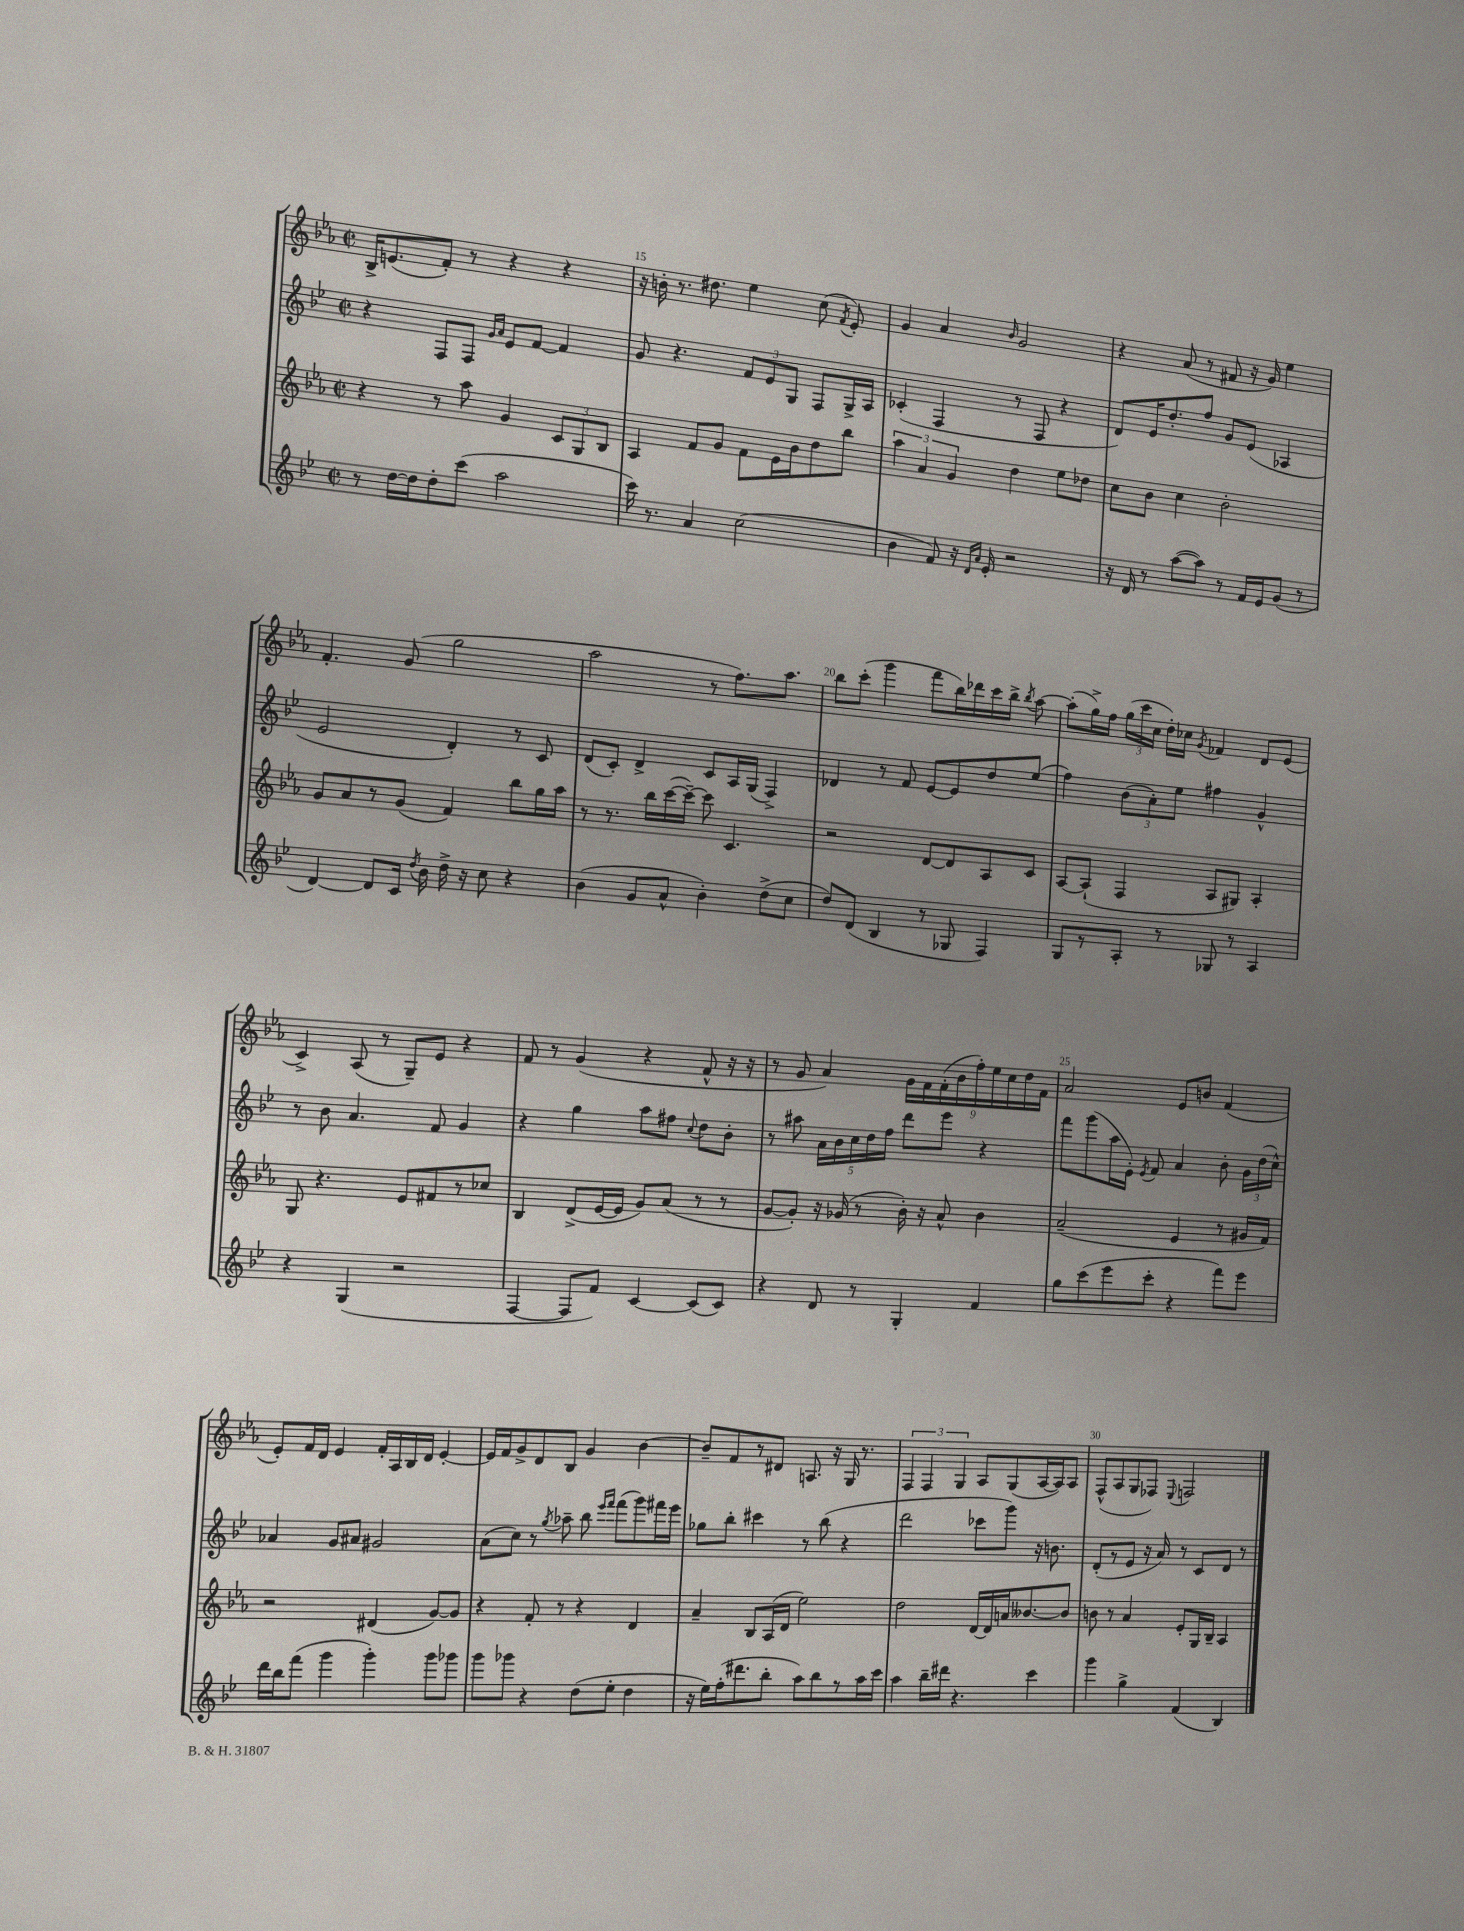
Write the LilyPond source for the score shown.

<<
\new StaffGroup <<
\new Staff = "s0" {
    \clef treble \key ees \major \defaultTimeSignature \time 2/2
    \autoBeamOff bes16[-> e'8.( f'8]-.) r8 r4 r4 |
    r16 b'16-. r8. dis''8. ees''4 c''8( \acciaccatura { f'8 } ees'8-.) |
    g'4 aes'4 \grace { bes'16 } g'2 |
    r4 aes'8( r8 fis'8 r16 g'16) ees''4 |
    f'4.-. g'8( g''2 |
    aes''2 r8 f''8.[) aes''8.] |
    bes''8[ c'''8]-.( g'''4 f'''8[ bes''16) des'''16 c'''16 bes''16]-> \acciaccatura { bes''8 } aes''8~ |
    aes''8[-.( g''16->) f''16] \tuplet 3/2 { g''16[( c'''16 c''16] } d''16[-.) ces''16] \acciaccatura { g'8 } fes'4 d'8[ ees'8]( |
    c'4->) aes8( r8 g8[--) ees'8] r4 |
    f'8 r8 g'4( r4 f'8-^ r16 r16 |
    r8 g'8 aes'4) \tuplet 9/8 { g'16[ f'16 f'16-.( bes'16 f''16-.) ees''16 c''16 d''16 f'16] } |
    aes'2 ees'8[ b'8] f'4( |
    ees'8[-.) f'16 d'16] ees'4 f'16[-. aes16 bes16 d'16] ees'4~-. |
    ees'16[ f'16 g'8-> d'8 bes8] g'4 bes'4~ |
    bes'8[-- f'8 r8 dis'8] a8. r16 g16 r8. |
    \tuplet 3/2 { f4 f4 g4 } aes8[ g8( aes16~ aes16) aes8] |
    f8[-^( aes8 g8 fes8]) \appoggiatura { ees8 } f2 \bar "|." |
}
\new Staff = "s1" {
    \clef treble \key bes \major \defaultTimeSignature \time 2/2
    \autoBeamOff r4 f8[ f8] \grace { g'16[ a'16] } ees'8[ f'8]~ f'4 |
    g'8 r4. \tuplet 3/2 { f'8[ ees'8 g8] } f8[ g16-> a16] |
    ces'4-.( f4 r8 f8 r4 |
    d'8[) ees'16 d''8.-. f''8] g'8[ ees'8]( aes4 |
    ees'2 d'4-.) r8 c'8 |
    d'8[( c'8]-.) d'4-> c'8[ a16 g16]( f4->) |
    des'4 r8 f'8 ees'8[~ ees'8 d''8 ees''8]( |
    f''4) \tuplet 3/2 { bes'8[( a'8-.) ees''8] } fis''4 g'4-^ |
    r8 bes'8 a'4. f'8 g'4 |
    r4 g''4 a''8[ fis''8] \appoggiatura { c''8 } d''8[ bes'8]-. |
    r8 ais''8 \tuplet 5/4 { a'16[ bes'16 c''16 d''16 f''16] } d'''8[ ees'''8] r4 |
    f'''8[ g'''8( a''16 ees'16]-.) \acciaccatura { ees'8 } f'8 a'4 bes'8-. \tuplet 3/2 { g'16[ d''16( c''16]-^) } |
    aes'4 g'8[ ais'8] gis'2 |
    a'8[( c''8]) r8 \acciaccatura { g''8 } aes''8-- bes''8 \grace { ees'''16[ f'''16] } f'''8[( g'''8) fis'''16 ees'''16] |
    ges''8[ bes''8]-. cis'''4 r8 bes''8( r4 |
    d'''2 ces'''8[ g'''8]) r16 b'8. |
    d'8[-.( r8 ees'8] r16 a'16) r8 c'8[ d'8] r8 \bar "|." |
}
\new Staff = "s2" {
    \clef treble \key ees \major \defaultTimeSignature \time 2/2
    \autoBeamOff r4 r8 aes''8 g'4 \tuplet 3/2 { c'8[ g8 bes8] } |
    aes4 f'8[ g'8] f'8[ ees'16 bes'16 d''8 bes''8] |
    \tuplet 3/2 { aes''4 aes'4 g'4 } d''4 ees''8[ des''8] |
    c''8[ bes'8] c''4 bes'2-. |
    g'8[ aes'8 r8 g'8]( f'4) bes''8[ g''16 aes''16] |
    r8 r8. bes''16[ c'''16~( c'''16]~--) c'''8 c'4. |
    r2 d'8[~ d'8 aes8 c'8] |
    aes8[~ aes8]-!( f4 aes8[ gis8]) aes4-. |
    g8 r4. ees'8[ fis'8 r8 ces''8] |
    bes4 d'8[->( ees'16~ ees'16] g'8[) aes'8]( r8 r8 |
    g'8[~ g'8]-.) r16 ges'16( r8 bes'16-.) r16 aes'8-^ bes'4 |
    aes'2--( ees'4 r8 gis'16[ f'16]) |
    r2 dis'4( g'8[~) g'8] |
    r4 f'8-. r8 r4 d'4 |
    aes'4-- bes8[ aes16( d'16] ees''2) |
    d''2 d'16[~ d'16 a'16 beses'8.~ beses'8] |
    b'8 r8 aes'4 ees'8[-. g16 bes16]-- aes4 \bar "|." |
}
\new Staff = "s3" {
    \clef treble \key bes \major \defaultTimeSignature \time 2/2
    \autoBeamOff r8 d''16[~ d''16 d''8-. c'''8]( a''2 |
    c'''16) r8. a'4 c''2( |
    bes'4 f'8) r16 \grace { d'16[ a'16] } ees'16-. r2 |
    r16 d'16 r8 a''8[~( a''8]) r8 f'16[ ees'16 g'8]( r8 |
    d'4~) d'8[ c'16] \acciaccatura { d''8 } bes'16 d''16-> r16 c''8 r4 |
    bes'4( g'8[ a'8]-^ bes'4-.) d''8[->( c''8] |
    d''8[) d'8]( bes4 r8 ges8 f4) |
    g8[ r8 a8]-. r8 ges8 r8 a4 |
    r4 g4( r2 |
    f4~ f8[ f'8]) c'4~ c'8[( c'8]) |
    r4 d'8 r8 g4-. f'4 |
    g''8[ c'''8( ees'''8 c'''8]-. r4 f'''8[) ees'''8] |
    d'''16[ bes''16 f'''8]( g'''4 g'''4-.) g'''8[ ges'''8] |
    g'''8[ ges'''8] r4 d''8[( ees''8]-. d''4 |
    r16 ees''16[) f''16-.( dis'''8. bes''8]-. a''8[) bes''8 r8 a''16 c'''16] |
    a''4 bes''16[-- dis'''16] r4. c'''4 |
    g'''4 g''4-> f'4( bes4) \bar "|." |
}
>>
>>
\layout { \context { \Score currentBarNumber = #14 \override BarNumber.break-visibility = ##(#f #t #t) barNumberVisibility = #(every-nth-bar-number-visible 5) } }
